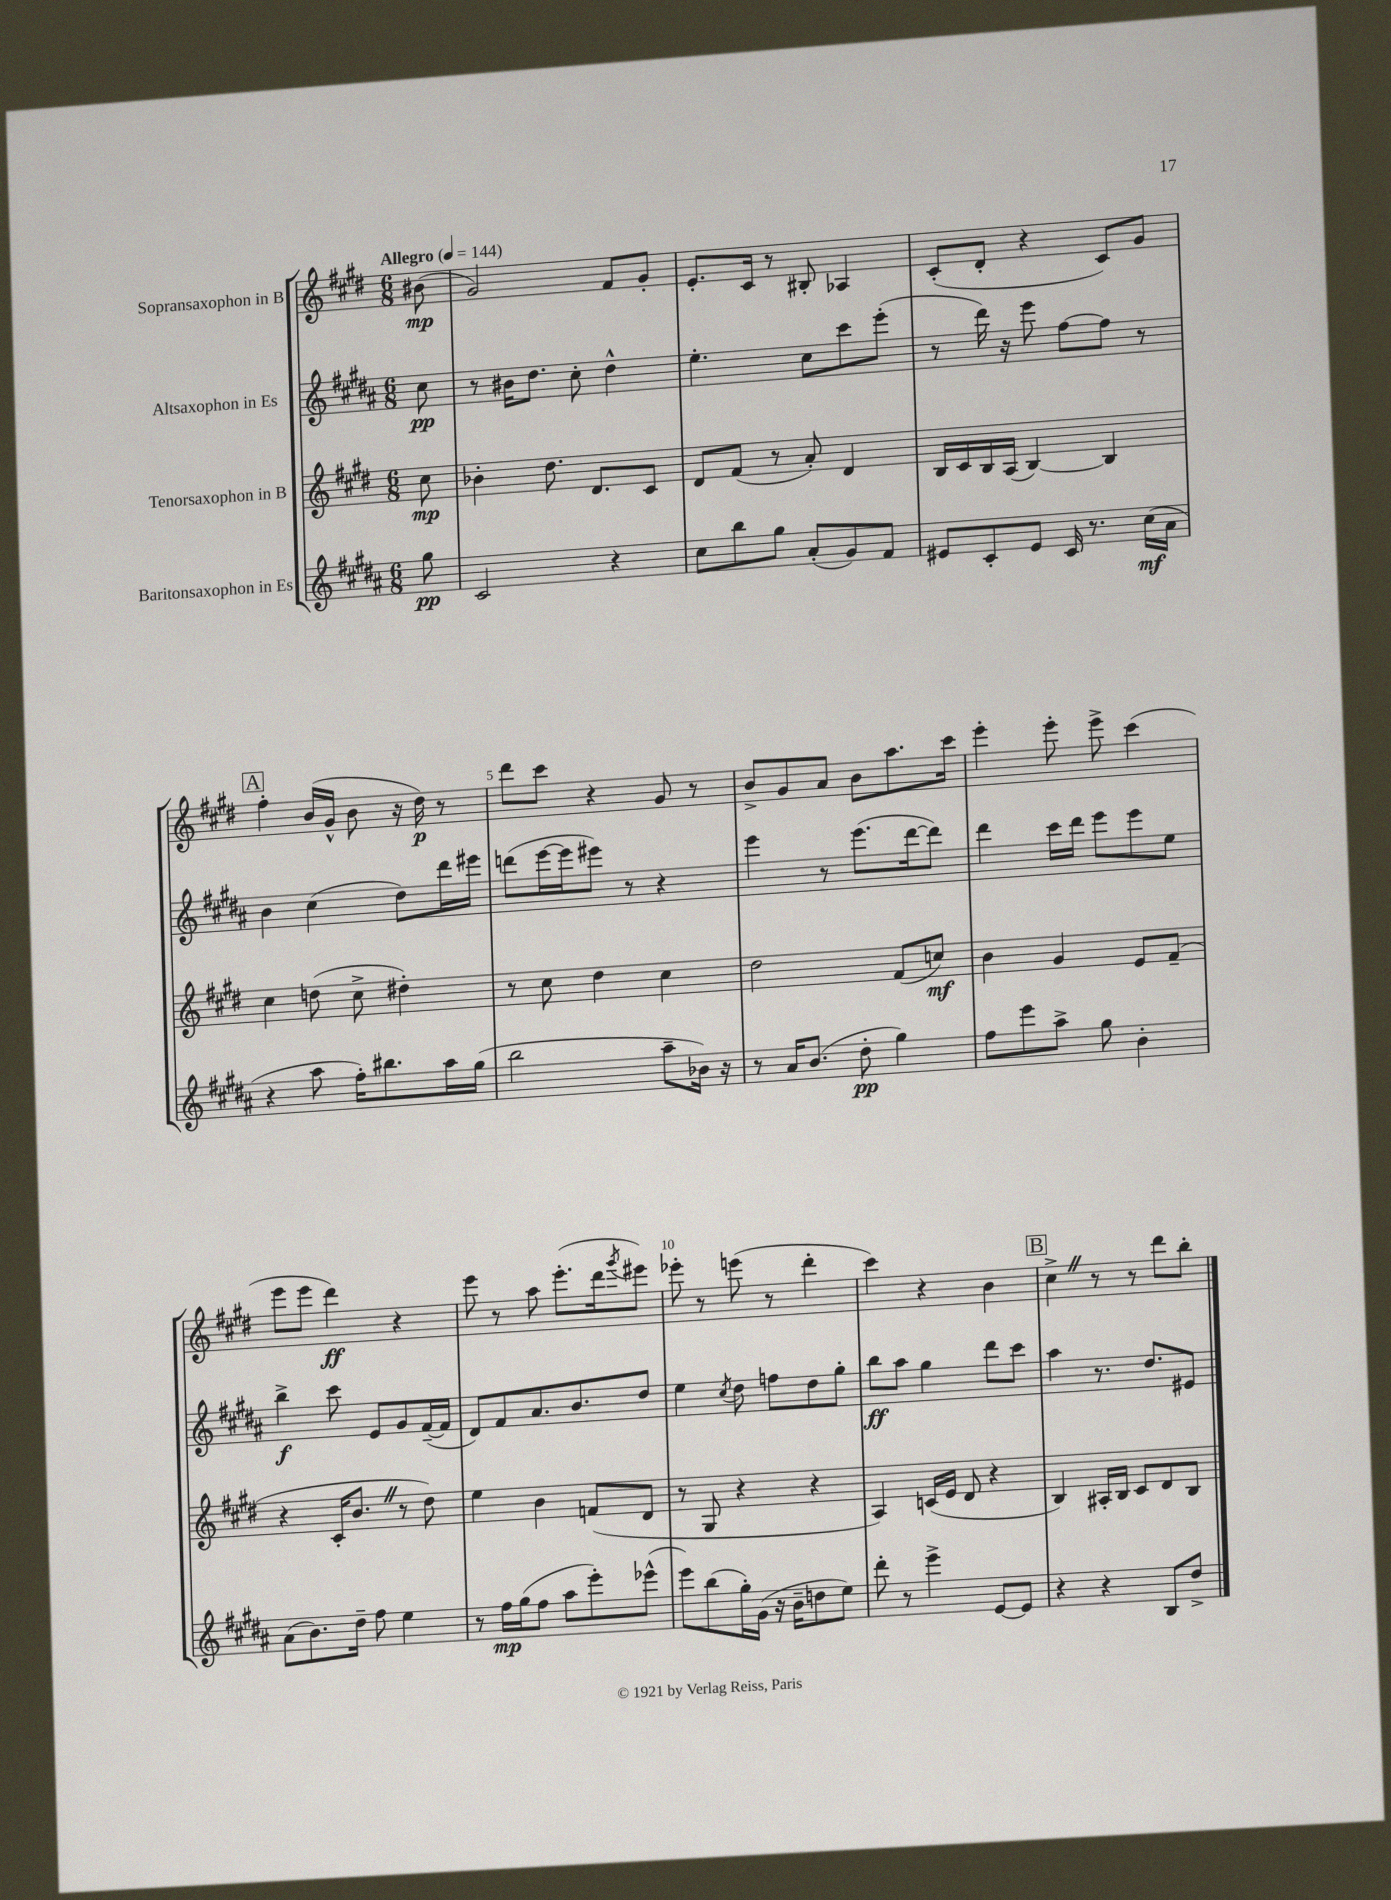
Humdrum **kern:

**kern	**kern	**kern	**kern
*staff4	*staff3	*staff2	*staff1
*clefG2	*clefG2	*clefG2	*clefG2
*k[f#c#g#d#a#]	*k[f#c#g#d#]	*k[f#c#g#d#a#]	*k[f#c#g#d#]
*M6/8	*M6/8	*M6/8	*M6/8
*MM144	*MM144	*MM144	*MM144
8gg#	8cc#	8cc#	(8b#
=	=	=	=
2c#	4b-'	8r	2g#)
.	.	16b#	.
.	.	8.dd#	.
.	8.dd#	.	.
.	.	8cc#'	.
.	8.d#	.	.
4r	.	4dd#^^	8f#
.	8c#	.	8g#'
=	=	=	=
8cc#	8d#	4.ee'	8.e'
8bb	(8f#	.	.
.	.	.	16c#
8gg#	8r	.	8r
(8a#'	8a')	8cc#	8B#'
8g#)	4d#	8ccc#	4A-
8f#	.	(8eee'	.
=	=	=	=
8e#	16B	8r	(8c#'
.	16c#	.	.
8c#'	16B	16ddd#)	8d#'
.	(16A	16r	.
8e#	[4B)	8eee	4r
16c#	.	[8ff#	.
8.r	.	.	.
.	4B]	8ff#]	8c#)
(16cc#	.	8r	8g#
16a#	.	.	.
=	=	=	=
4r	4cc#	4b	4ff#'
8aa#	(8dd	(4cc#	(16b
.	.	.	16g#^^
16ff#')	8cc#^	.	8b
8.bb#	.	.	.
.	4dd#')	8dd#)	16r
.	.	.	16dd#)
16aa#	.	16ddd#	8r
(16gg#	.	16eee#	.
=	=	=	=
2bb	8r	(8ddd	8ddd#
.	8cc#	[16eee	8ccc#
.	.	16eee]	.
.	4dd#	8eee#)	4r
.	.	8r	.
8aa#~	4cc#	4r	8g#
16b-)	.	.	8r
16r	.	.	.
=	=	=	=
8r	2dd#	4eee	8b^
16a#	.	.	8g#
(8.b	.	.	.
.	.	8r	8a
8dd#'	.	(8.eee	8b
4gg#)	(8f#	.	8.aa
.	.	[16ddd#	.
.	8cc)	8ddd#])	.
.	.	.	16ccc#
=	=	=	=
8ff#	4b	4ddd#	4eee'
8eee	.	.	.
8aa#^	4g#	16ccc#	8eee'
.	.	16ddd#	.
8gg#	.	8eee	8eee^
4b'	8e	8eee	(4ccc#
.	(8f#~	8ee	.
=	=	=	=
(8a#	4r	4bb^	8eee
8.b)	.	.	8eee
.	16c#'	8ccc#	4ddd#)
16dd#~	8.b	.	.
8ff#	.	8e	.
4ee	8r	8g#	4r
.	8dd#)	([16f#~	.
.	.	16f#]	.
=	=	=	=
8r	4ee	8d#)	8eee
16ff#	.	8f#	8r
(16gg#	.	.	.
8ff#	4b	8.a#	8aa
8aa#	.	.	(8.eee'
.	.	8.b	.
8eee')	(8f	.	.
.	.	.	16ddd#
.	.	.	8qggg#
(8eee-^^	8d#	8dd#	8eee#)
=	=	=	=
8eee)	8r	4ee	8eee-'
(8bb	8G#	.	8r
.	.	8qcc#	.
16gg#')	4r	8dd#	(8eee
(16g#	.	.	.
16r	.	8ff	8r
16b~	.	.	.
8dd	4r	8dd#	4ddd#'
8ee)	.	8gg#'	.
=	=	=	=
8ddd#'	4A)	8bb	4ccc#)
8r	.	8aa#	.
4eee^	(16c	4gg#	4r
.	16e	.	.
.	8d#	.	.
[8e	4r	8ddd#	4b
8e]	.	8ccc#	.
=	=	=	=
4r	4B)	4aa#	4cc#^
4r	16A#'	8.r	8r
.	16B	.	.
.	8c#	.	8r
.	.	8.dd#	.
8B	8d#	.	8ddd#
8dd#^	8B	8e#	8bb'
==	==	==	==
*-	*-	*-	*-
